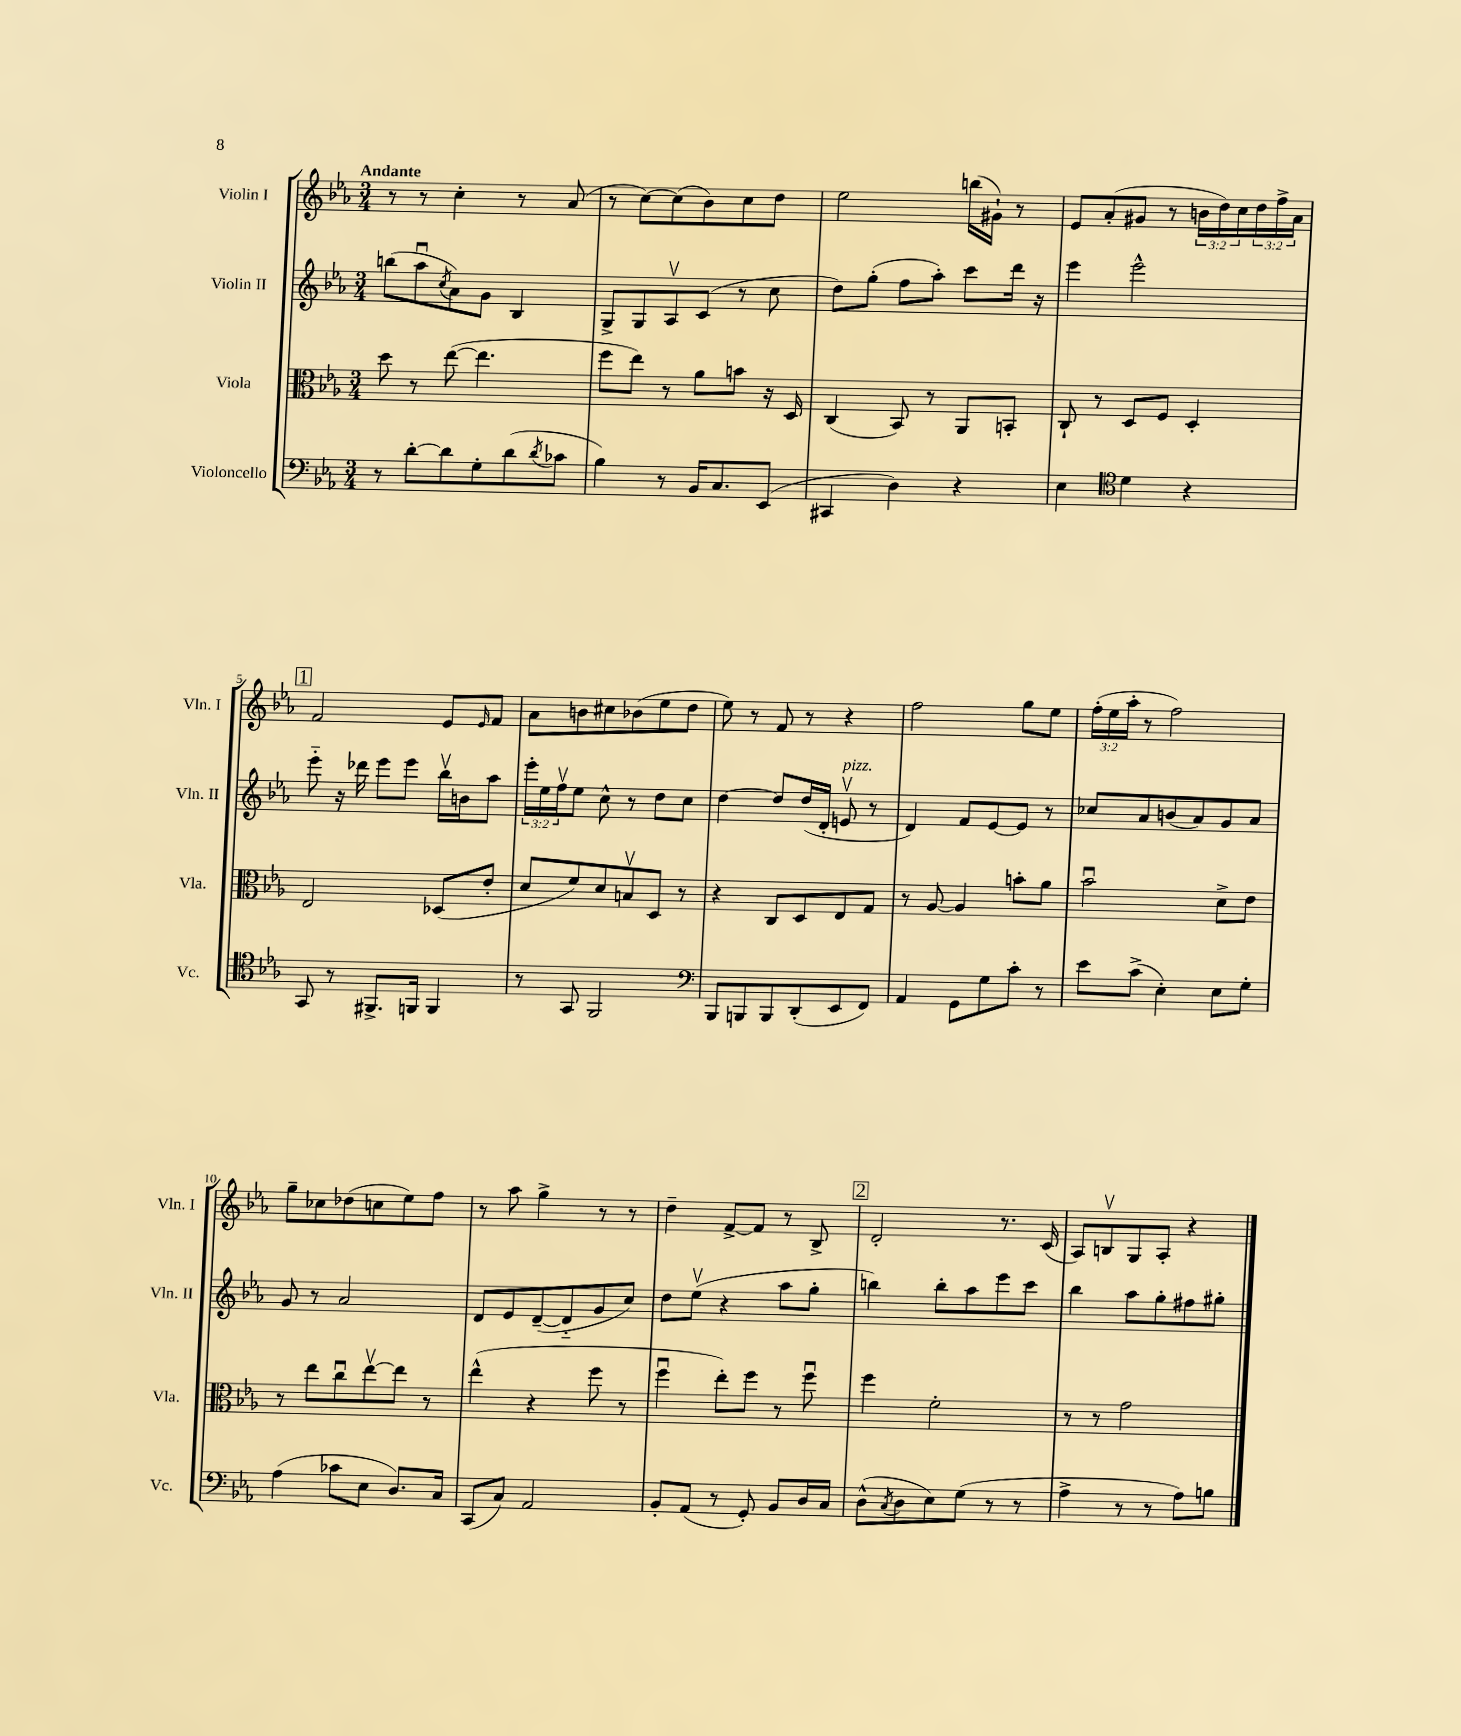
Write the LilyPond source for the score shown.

<<
\new StaffGroup <<
\new Staff = "s0" \with { instrumentName = "Violin I" shortInstrumentName = "Vln. I" } {
    \clef treble \key ees \major \numericTimeSignature \time 3/4 \override Staff.TupletNumber.text = #tuplet-number::calc-fraction-text \tempo "Andante"
    r8 r8 c''4-. r8 aes'8( |
    r8 c''8~) c''8( bes'8) c''8 d''8 |
    ees''2 b''16( gis'16-!) r8 |
    ees'8 aes'8-.( gis'8 r8 \tuplet 3/2 { b'16 d''16) c''16 } \tuplet 3/2 { d''16 f''16-> aes'16 } |
    \mark \markup { \box "1" } f'2 ees'8 \grace { ees'16 } f'8 |
    aes'8 b'8 cis''8 bes'8( ees''8 d''8 |
    ees''8) r8 f'8 r8 r4 |
    f''2 g''8 ees''8 |
    \tuplet 3/2 { f''16-.( ees''16 aes''16-. } r8 f''2) |
    g''8-- ces''8 des''8( c''8 ees''8) f''8 |
    r8 aes''8 g''4-> r8 r8 |
    d''4-- f'8~-> f'8 r8 bes8-> |
    \mark \markup { \box "2" } d'2-. r8. c'16( |
    aes8) b8\upbow g8 aes8-. r4 \bar "|." |
}
\new Staff = "s1" \with { instrumentName = "Violin II" shortInstrumentName = "Vln. II" } {
    \clef treble \key ees \major \numericTimeSignature \time 3/4 \override Staff.TupletNumber.text = #tuplet-number::calc-fraction-text
    b''8( aes''8\downbow \acciaccatura { c''8 } aes'8) g'8 bes4 |
    g8-> g8 aes8\upbow c'8( r8 c''8 |
    d''8) g''8-.( f''8 aes''8-.) c'''8 d'''16 r16 |
    ees'''4 ees'''2-^ |
    \mark \markup { \box "1" } ees'''8-_ r16 des'''16 ees'''8 ees'''8 bes''16\upbow b'16 aes''8 |
    \tuplet 3/2 { ees'''16-. ees''16 f''16\upbow } ees''8 c''8-^ r8 d''8 c''8 |
    d''4~ d''8 d''16( d'16-. e'8\upbow^\markup { \italic "pizz." } r8 |
    d'4) f'8 ees'8~ ees'8 r8 |
    ces''8 aes'8 b'8( aes'8) g'8 aes'8 |
    g'8 r8 aes'2 |
    d'8 ees'8 d'8~--( d'8-_ g'8 c''8) |
    d''8 ees''8\upbow( r4 aes''8 g''8-. |
    \mark \markup { \box "2" } b''4) b''8-. aes''8 ees'''8 c'''8 |
    bes''4 aes''8 g''8-. fis''8 gis''8-. \bar "|." |
}
\new Staff = "s2" \with { instrumentName = "Viola" shortInstrumentName = "Vla." } {
    \clef alto \key ees \major \numericTimeSignature \time 3/4
    d''8 r8 ees''8~( ees''4. |
    f''8 ees''8) r8 aes'8 b'8 r16 d16 |
    c4( bes,8) r8 aes,8 b,8-. |
    c8-! r8 d8 f8 d4-. |
    \mark \markup { \box "1" } ees2 des8( ees'8-. |
    d'8 f'8) d'8 b8\upbow d8 r8 |
    r4 c8 d8 ees8 g8 |
    r8 aes8~ aes4 b'8-. aes'8 |
    bes'2\downbow d'8-> ees'8 |
    r8 ees''8 c''8\downbow ees''8~\upbow ees''8 r8 |
    ees''4-^( r4 f''8 r8 |
    f''4\downbow ees''8-.) f''8 r8 f''8\downbow |
    \mark \markup { \box "2" } f''4 f'2-. |
    r8 r8 g'2 \bar "|." |
}
\new Staff = "s3" \with { instrumentName = "Violoncello" shortInstrumentName = "Vc." } {
    \clef bass \key ees \major \numericTimeSignature \time 3/4
    r8 d'8~-. d'8 g8-. d'8( \acciaccatura { d'8 } ces'8 |
    bes4) r8 bes,16 c8. ees,8( |
    cis,4 d4) r4 |
    ees4 \clef tenor d'4 r4 |
    \mark \markup { \box "1" } g,8 r8 fis,8.-> f,16 f,4 |
    r8 g,8 f,2 |
    \clef bass bes,,8 b,,8 b,,8 d,8-.( ees,8 f,8) |
    aes,4 g,8 g8 c'8-. r8 |
    ees'8 c'8->( ees4-.) ees8 g8-. |
    aes4( ces'8 ees8 d8.) c16 |
    c,8( c8) aes,2 |
    bes,8-. aes,8( r8 g,8-.) bes,8 d16 c16 |
    \mark \markup { \box "2" } d8-^( \acciaccatura { c8 } d8 ees8) g8( r8 r8 |
    aes4-> r8 r8 aes8) b8 \bar "|." |
}
>>
>>
